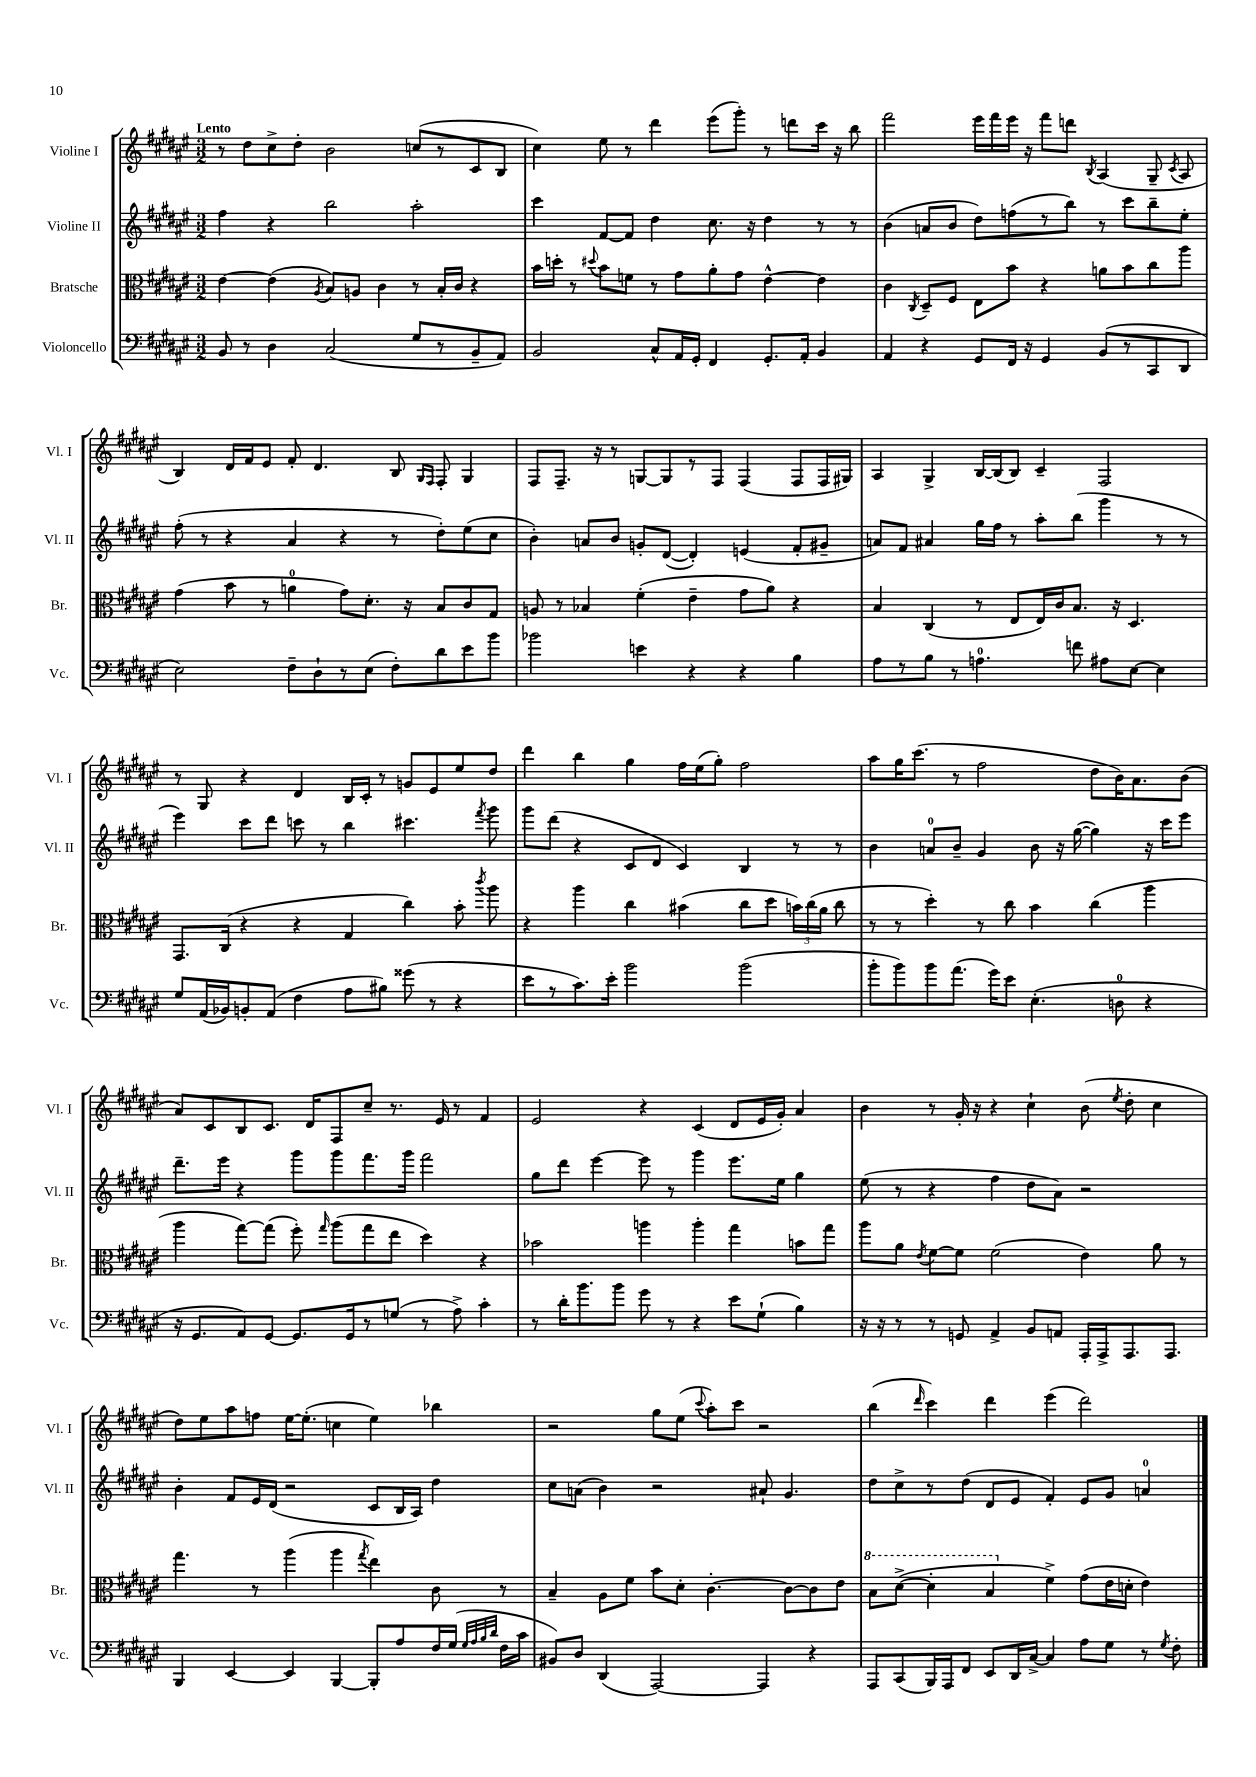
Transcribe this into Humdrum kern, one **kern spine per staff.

**kern	**kern	**kern	**kern
*part4	*part3	*part2	*part1
*staff4	*staff3	*staff2	*staff1
*I"Violoncello	*I"Bratsche	*I"Violine II	*I"Violine I
*I'Vc.	*I'Br.	*I'Vl. II	*I'Vl. I
*clefF4	*clefC3	*clefG2	*clefG2
*k[f#c#g#d#a#e#]	*k[f#c#g#d#a#e#]	*k[f#c#g#d#a#e#]	*k[f#c#g#d#a#e#]
*M3/2	*M3/2	*M3/2	*M3/2
=1	=1	=1	=1
!	!	!	!LO:TX:a:B:t=Lento
8BB/	[4e#\	4ff#\	8r
8r	.	.	8dd#\L
4D#\	(4e#\]	4r	8cc#^\
.	.	.	8dd#'\J
.	8qA#/	.	.
(2C#/	8B/L)	2bb\	2b\
.	8An/J	.	.
.	4c#\	.	.
8G#/L	8r	2aa#'\	(8ccn/L
8r	16B'/LL	.	8r
.	16c#/JJ	.	.
8BB~/	4r	.	8c#/
8AA#/J)	.	.	8B/J
=2	=2	=2	=2
2BB/	16b\LL	4ccc#\	4cc#\)
.	16ddn'\JJ	.	.
.	8r	.	.
.	8qqdd#X/	.	.
.	8b\L	[8f#/L	8ee#\
.	8fn\J	8f#/J]	8r
8C#^^/L	8r	4dd#\	4ddd#\
16AA#/L	8g#\L	.	.
16GG#'/JJ	.	.	.
4FF#/	8a#'\	8.cc#\	(8eee#\L
.	8g#\J	.	8ggg#'\J)
.	.	16r	.
8.GG#'/L	[4e#^^\	4dd#\	8r
.	.	.	8dddn\L
16AA#'/Jk	.	.	.
4BB/	4e#\]	8r	16ccc#\Jk
.	.	.	16r
.	.	8r	8bb\
=3	=3	=3	=3
4AA#/	4c#\	(4b\	2fff#\
.	8qC#/	.	.
4r	8D#~/L	8an/L	.
.	8F#/J	8b/J	.
8GG#/L	8E#\L	8dd#\L)	16eee#\LL
.	.	.	16fff#\
16FF#/Jk	8b\J	(8ffn\	16eee#\JJ
16r	.	.	16r
4GG#/	4r	8r	8fff#\L
.	.	8bb\J)	8dddn\J
.	.	.	8qB/
(8BB/L	8an\L	8r	(4A#/
8r	8b\	8ccc#\L	.
8CC#/	8cc#\	8bb~\	8G#~/
.	.	.	8qc#/
8DD#/J	8aa#\J	8ee#'\J	8A#/
!!LO:LB:g=z
=4	=4	=4	=4
2E#\)	(4g#\	(8ff#'\	4B/)
.	.	8r	.
.	8b\	4r	16d#/LL
.	.	.	16f#/J
.	8r	.	8e#/J
8F#~\L	4an\	4a#/	8f#'/
8D#`\	.	.	4.d#/
8r	8g#\L)	4r	.
(8E#\J	8.d#'\J	.	.
8F#'\L)	.	8r	8B/
.	16r	.	.
.	.	.	16qqG#/LL
.	.	.	16qqF#/JJ
8d#\	8B/L	8dd#'\L)	8F#'/
8e#\	8c#/	(8ee#\	4G#/
8b\J	8G#/J	8cc#\J	.
=5	=5	=5	=5
2b-X\	8An/	4b'\)	8F#/L
.	8r	.	8.F#~/J
.	4B-X/	8an/L	.
.	.	.	16r
.	.	8b/J	8r
4en\	(4f#'\	8gn'/L	[8Gn/L
.	.	([8d#/J	8G/]
4r	4e#~\	4d#'/])	8r
.	.	.	8F#/J
4r	8g#\L	(4en/	(4F#/
.	8a#\J)	.	.
4B\	4r	8f#'/L	8F#/L
.	.	8g#X~/J	16F#/L
.	.	.	16G#X/JJ)
=6	=6	=6	=6
8A#\L	4B/	8an/L)	4A#/
8r	.	8f#/J	.
8B\J	(4C#/	4a#X/	4G#^/
8r	.	.	.
4.An\	8r	16gg#\LL	[16B/LL
.	.	16ff#\JJ	(16B/J]
.	8E#/L	8r	8B/J)
.	16E#/L)	8aa#'\L	4c#~/
.	16c#/J	.	.
8fn\	8.B/J	(8bb\J	.
8A#X\L	.	4ggg#\	2F#/
.	16r	.	.
[8E#\J	4.D#/	.	.
4E#\]	.	8r	.
.	.	8r	.
!!LO:LB:g=z
=7	=7	=7	=7
8G#/L	8.GG#/L	4eee#\)	8r
(16AA#/L	.	.	8G#/
16BB-X/J)	(16C#/Jk	.	.
8BBn'/	4r	8ccc#\L	4r
(8AA#/J	.	8ddd#\J	.
4F#\	4r	8cccn\	4d#/
.	.	8r	.
8A#\L	4G#/	4bb\	16B/LL
.	.	.	16c#'/JJ
8B#X\J)	.	.	8r
(8g##X\	4cc#\)	4.ccc#X\	8gn/L
8r	.	.	8e#/
4r	8b'\	.	8ee#/
.	8qccc#/	8qfff#/	.
.	8aa#\	8ggg#\	8dd#/J
=8	=8	=8	=8
8e#\L	4r	8ggg#\L	4ddd#\
8r	.	(8ddd#\J	.
8.c#\)	4aa#\	4r	4bb\
16e#'\Jk	.	.	.
2b\	4cc#\	8c#/L	4gg#\
.	.	8d#/J	.
.	(4b#X\	4c#/)	16ff#\LL
.	.	.	(16ee#\J
.	.	.	8gg#'\J)
(2b\	8cc#\L	4B/	2ff#\
.	8dd#\J	.	.
.	24bn\LL)	8r	.
.	(24cc#\	.	.
.	24a#\JJ	.	.
.	8cc#\	8r	.
=9	=9	=9	=9
8b'\L	8r	4b\	8aa#\L
8b\)	8r	.	16gg#\K
.	.	.	(8.ccc#\J
8b\	4dd#'\)	8an/L	.
(8.a#\J	.	8b~/J	8r
.	8r	4g#/	2ff#\
16g#\KL)	.	.	.
8e#\J	8cc#\	.	.
(4.E#'\	4b\	8b\	.
.	.	16r	.
.	.	([16gg#\	.
.	(4cc#\	4gg#\])	8dd#\L
8Dn\	.	.	16b\K)
.	.	.	8.a#\
4r	4aa#\	16r	.
.	.	16ccc#\KL	.
.	.	8eee#\J	(8b\J
!!LO:LB:g=z
=10	=10	=10	=10
16r	4aa#\	8.ddd#~\L	8a#/L)
8.GG#/L	.	.	.
.	.	.	8c#/
.	.	16eee#\Jk	.
8AA#/)	[8gg#\L)	4r	8B/
[8GG#/J	(8gg#\J]	.	8.c#/J
8.GG#/L]	8ff#'\)	8ggg#\L	.
.	.	.	16d#/KL
.	16qqgg#/	.	.
.	(8aa#\L	8ggg#\	8F#/
16GG#/k	.	.	.
8r	8gg#\	8.fff#\	8cc#~/J
(8Gn/J	8ee#\J	.	8.r
.	.	16ggg#\Jk	.
8r	4dd#\)	2fff#\	.
.	.	.	16e#/
8A#^\)	.	.	8r
4c#'\	4r	.	4f#/
=11	=11	=11	=11
8r	2b-X\	8gg#\L	2e#/
16d#'\KL	.	8ddd#\J	.
8.b\	.	.	.
.	.	[4eee#\	.
8b\J	.	.	.
8g#\	4aan\	8eee#\]	4r
8r	.	8r	.
4r	4aa'\	4ggg#\	(4c#/
8e#\L	4gg#\	8.eee#\L	8d#/L
(8G#`\J	.	.	16e#/L
.	.	16ee#\Jk	16g#'/JJ)
4B\)	8bn\L	4gg#\	4a#/
.	8gg#\J	.	.
=12	=12	=12	=12
16r	8aa#\L	(8ee#\	4b\
16r	.	.	.
8r	8a#\J	8r	.
.	8qe#/	.	.
8r	[8f#\L	4r	8r
8GGn/	8f#\J]	.	16g#'/
.	.	.	16r
4AA#^/	(2f#\	4ff#\	4r
8BB/L	.	8dd#\L	4cc#`\
8AAn/J	.	8a#\J)	.
16AAA#'/LL	4e#\)	2r	(8b\
16AAA#^/J	.	.	.
.	.	.	8qee#/
8.AAA#/	.	.	8dd#'\
.	8a#\	.	4cc#\
8.AAA#/J	.	.	.
.	8r	.	.
!!LO:LB:g=z
=13	=13	=13	=13
4BBB/	4.gg#\	4b'\	8dd#\L)
.	.	.	8ee#\
[4EE#/	.	8f#/L	8aa#\
.	8r	16e#/L	8ffn\J
.	.	(16d#/JJ	.
4EE#/]	(4aa#\	2r	[16ee#\KL
.	.	.	(8.ee#'\J]
[4BBB/	4aa#\	.	4ccn\
.	8qgg#/	.	.
8BBB'/L]	4ee#\)	8c#/L	4ee#\)
8A#/	.	16B/L	.
.	.	16A#/JJ)	.
16F#/L	8c#\	4dd#\	4bb-X\
(16G#/JJ	.	.	.
32qqG#/LLL	.	.	.
32qqA#/	.	.	.
32qqB/	.	.	.
32qqd#/JJJ	.	.	.
16F#\LL	8r	.	.
16c#\JJ	.	.	.
=14	=14	=14	=14
8BB#X/L)	4B~/	8cc#\L	2r
8D#/J	.	(8an\J	.
(4DD#/	8A#\L	4b\)	.
.	8f#\J	.	.
[2AAA#/)	8b\L	2r	8gg#\L
.	8d#'\J	.	(8ee#\J
.	.	.	8qqccc#/
.	[4.c#'\	.	8aa#'\L)
.	.	.	8ccc#\J
4AAA#/]	.	8a#X`/	2r
.	8c#\L_	4.g#/	.
4r	8c#\]	.	.
.	8e#\J	.	.
=15	=15	=15	=15
*	*8va	*	*
8AAA#/L	8b\L	8dd#\L	(4bb\
(8CC#/	([8dd#^\J	8cc#^\	.
.	.	.	16qqddd#/
16BBB/L)	4dd#'\]	8r	4ccc#\)
16AAA#/J	.	.	.
8FF#/J	.	(8dd#\J	.
8EE#/L	4b/	8d#/L	4ddd#\
16DD#/L	.	8e#/J	.
[16C#^/JJ	.	.	.
*	*X8va	*	*
4C#/]	4f#^\)	4f#'/)	(4eee#\
8A#\L	(8g#\L	8e#/L	2ddd#\)
8G#\J	16e#\L	8g#/J	.
.	16dn'\JJ	.	.
8r	4e#\)	4an/	.
8qG#/	.	.	.
8F#'\	.	.	.
==	==	==	==
*-	*-	*-	*-
